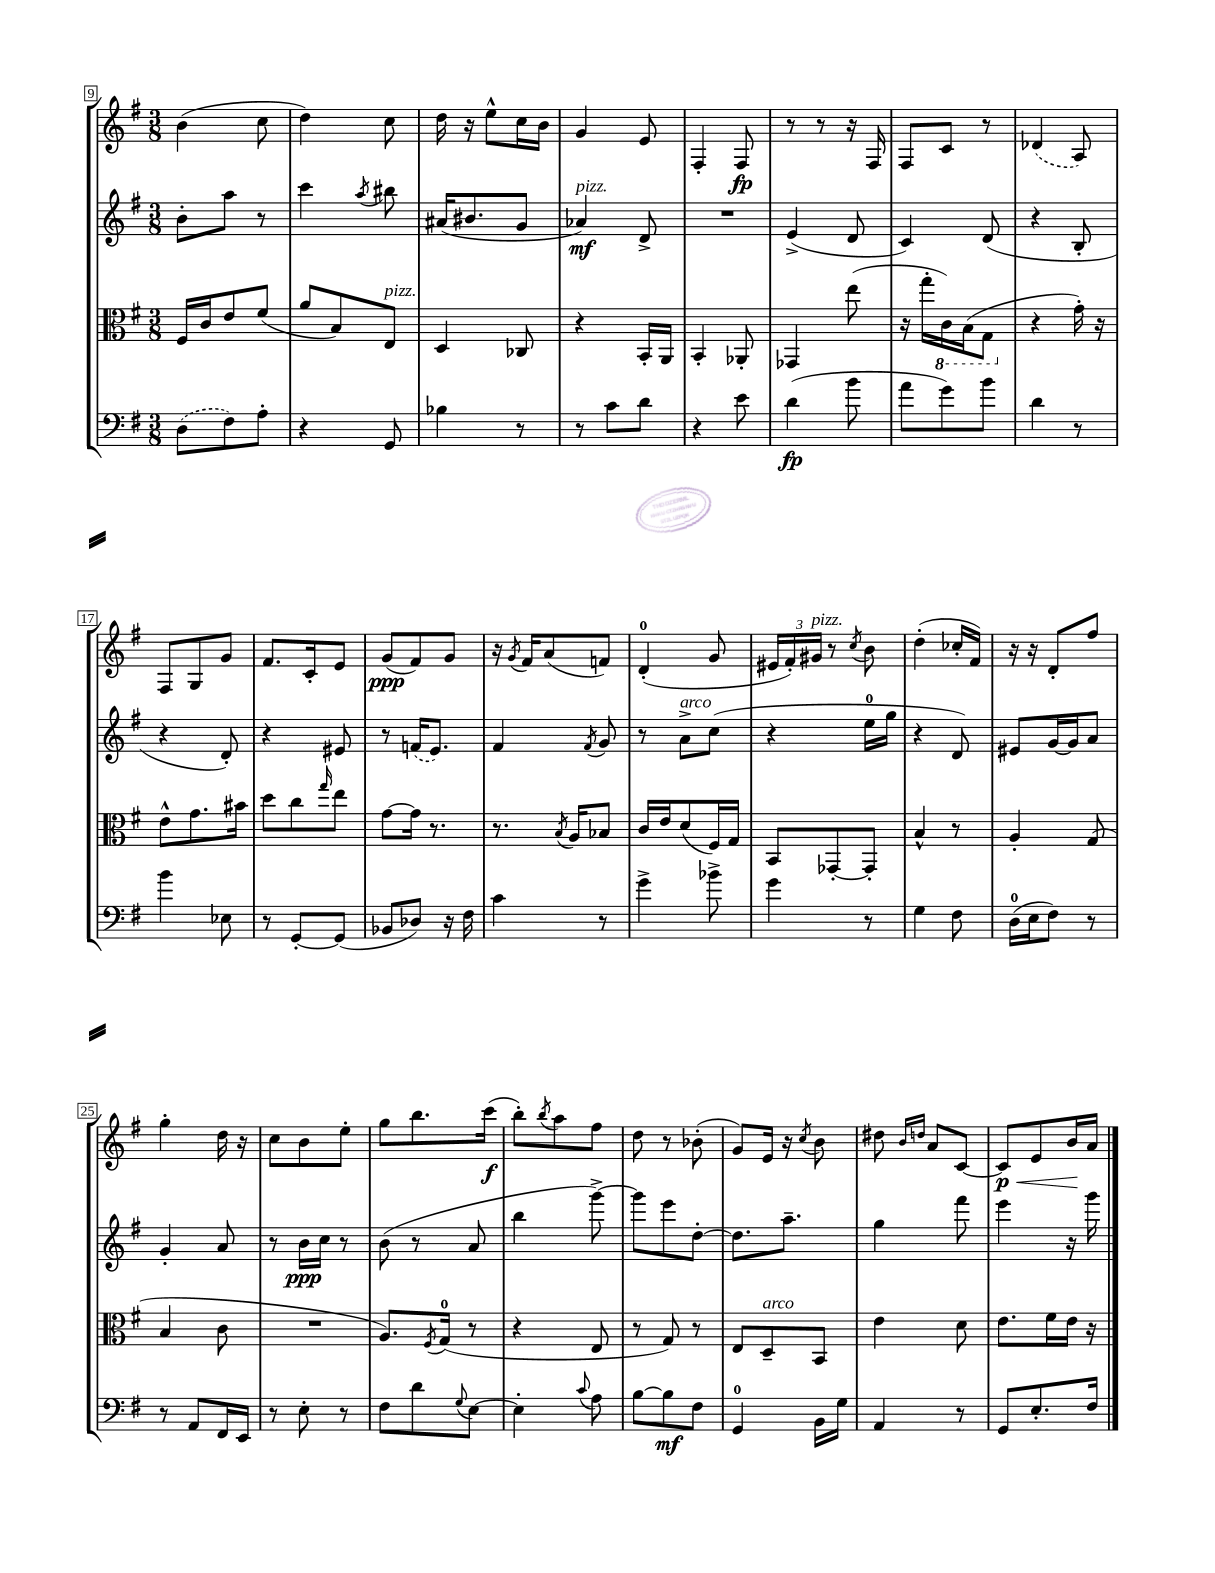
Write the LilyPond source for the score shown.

<<
\new StaffGroup <<
\new Staff = "s0" {
    \clef treble \key g \major \numericTimeSignature \time 3/8
    b'4( c''8 |
    d''4) c''8 |
    d''16 r16 e''8-^ c''16 b'16 |
    g'4 e'8 |
    fis4-. fis8\fp |
    r8 r8 r16 fis16 |
    fis8 c'8 r8 |
    \once \slurDashed des'4( a8) |
    fis8 g8 g'8 |
    fis'8. c'16-. e'8 |
    g'8\ppp( fis'8) g'8 |
    r16 \acciaccatura { g'8 } fis'16 a'8( f'8) |
    d'4-0-.( g'8 |
    \tuplet 3/2 { eis'16 fis'16-.) gis'16^\markup { \italic "pizz." } } r8 \acciaccatura { c''8 } b'8 |
    d''4-.( ces''16-. fis'16) |
    r16 r16 d'8-. fis''8 |
    g''4-. d''16 r16 |
    c''8 b'8 e''8-. |
    g''8 b''8. c'''16\f( |
    b''8-.) \acciaccatura { b''8 } a''8 fis''8 |
    d''8 r8 bes'8-.( |
    g'8) e'16 r16 \acciaccatura { c''8 } b'8 |
    dis''8 \grace { b'16 d''16 } a'8 c'8~ |
    c'8\p\< e'8 b'16\! a'16 \bar "|." |
}
\new Staff = "s1" {
    \clef treble \key g \major \numericTimeSignature \time 3/8
    b'8-. a''8 r8 |
    c'''4 \acciaccatura { a''8 } bis''8 |
    ais'16( bis'8. g'8 |
    aes'4\mf^\markup { \italic "pizz." }) d'8-> |
    R4. |
    e'4->( d'8 |
    c'4) d'8( |
    r4 b8-. |
    r4 d'8-.) |
    r4 eis'8 |
    r8 \once \slurDashed f'16( e'8.) |
    fis'4 \acciaccatura { fis'8 } g'8 |
    r8 a'8->^\markup { \italic "arco" } c''8( |
    r4 e''16-0 g''16 |
    r4 d'8) |
    eis'8 g'16~ g'16 a'8 |
    g'4-. a'8 |
    r8 b'16\ppp c''16 r8 |
    b'8( r8 a'8 |
    b''4 g'''8~->) |
    g'''8 e'''8 d''8~-. |
    d''8. a''8.-- |
    g''4 fis'''8 |
    e'''4 r16 g'''16 \bar "|." |
}
\new Staff = "s2" {
    \clef alto \key g \major \numericTimeSignature \time 3/8
    fis16 c'16 e'8 fis'8( |
    a'8 b8) e8^\markup { \italic "pizz." } |
    d4 ces8 |
    r4 b,16-. a,16 |
    b,4-. aes,8-. |
    ges,4 e''8( |
    r16 g''16-. \ottava #-1 c16) b,16( g,8 \ottava #0 |
    r4 g'16-.) r16 |
    e'8-^ g'8. bis'16 |
    d''8 c''8 \grace { g''16 } e''8 |
    g'8~ g'16 r8. |
    r8. \acciaccatura { b8 } a16 bes8 |
    c'16 e'16 d'8( fis16) g16 |
    b,8 ges,8~-. ges,8-. |
    b4-^ r8 |
    a4-. g8( |
    b4 c'8 |
    R4. |
    a8.) \acciaccatura { fis8 } g16-0( r8 |
    r4 e8 |
    r8 g8) r8 |
    e8 d8--^\markup { \italic "arco" } b,8 |
    e'4 d'8 |
    e'8. fis'16 e'16 r16 \bar "|." |
}
\new Staff = "s3" {
    \clef bass \key g \major \numericTimeSignature \time 3/8
    \once \slurDashed d8( fis8) a8-. |
    r4 g,8 |
    bes4 r8 |
    r8 c'8 d'8 |
    r4 e'8 |
    d'4\fp( b'8 |
    a'8 g'8) b'8 |
    d'4 r8 |
    b'4 ees8 |
    r8 g,8~-. g,8( |
    bes,8 des8) r16 fis16 |
    c'4 r8 |
    g'4-> bes'8-> |
    g'4 r8 |
    g4 fis8 |
    d16-0( e16 fis8) r8 |
    r8 a,8 fis,16 e,16 |
    r8 e8-. r8 |
    fis8 d'8 \appoggiatura { g8 } e8~ |
    e4-. \appoggiatura { c'8 } a8 |
    b8~ b8\mf fis8 |
    g,4-0 b,16 g16 |
    a,4 r8 |
    g,8 e8.-. fis16 \bar "|." |
}
>>
>>
\layout { \context { \Score currentBarNumber = #9 \override BarNumber.stencil = #(make-stencil-boxer 0.1 0.3 ly:text-interface::print) } }
